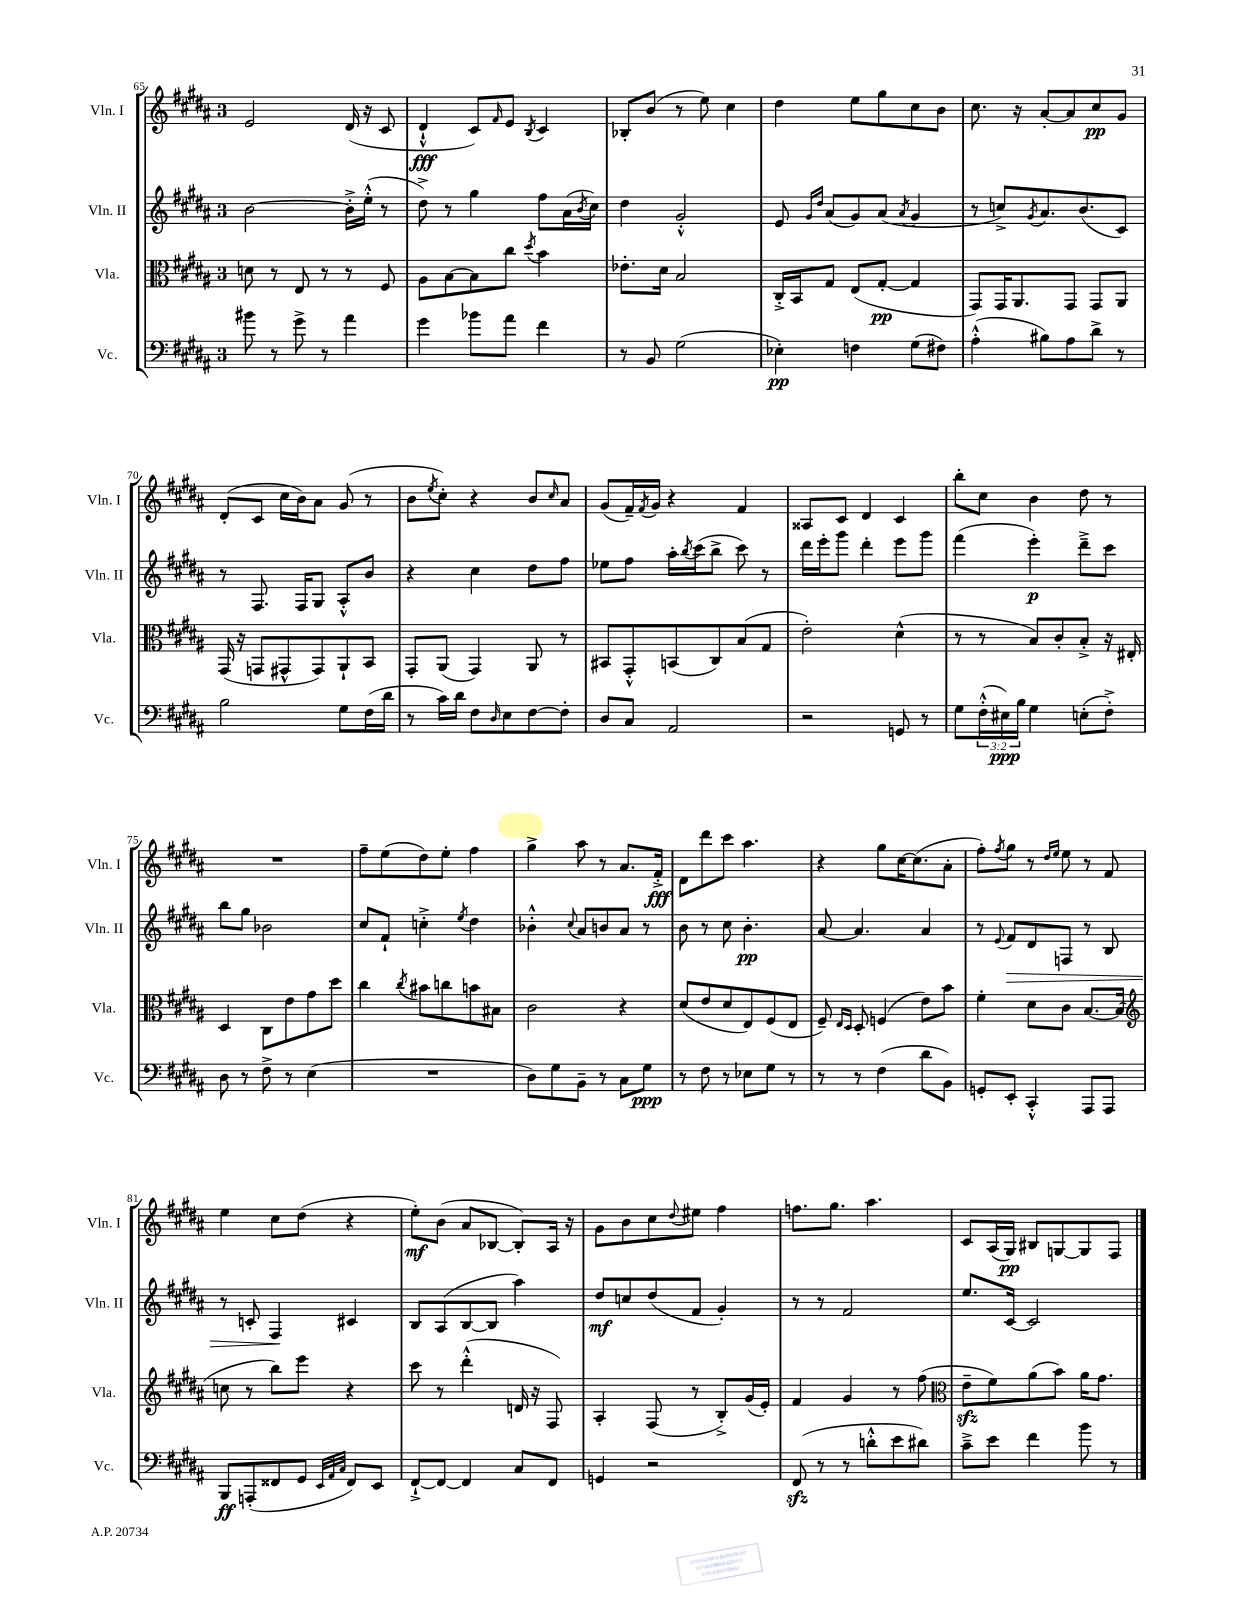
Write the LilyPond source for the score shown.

<<
\new StaffGroup <<
\new Staff = "s0" \with { instrumentName = "Vln. I" shortInstrumentName = "Vln. I" } {
    \clef treble \key b \major \once \override Staff.TimeSignature.style = #'single-digit \time 3/4
    e'2 dis'16( r16 cis'8 |
    dis'4-!-^\fff cis'8) \grace { fis'16 } e'8 \acciaccatura { b8 } cis'4 |
    bes8-. b'8( r8 e''8) cis''4 |
    dis''4 e''8 gis''8 cis''8 b'8 |
    cis''8. r16 ais'8~-. ais'8 cis''8\pp gis'8 |
    dis'8-.( cis'8 cis''16 b'16) ais'8 gis'8( r8 |
    b'8 \acciaccatura { e''8 } cis''8-.) r4 b'8 \grace { cis''16 } ais'8 |
    gis'8( fis'16--) \acciaccatura { fis'8 } gis'16 r4 fis'4 |
    aisis8 cis'8 dis'4 cis'4 |
    b''8-. cis''8 b'4 dis''8 r8 |
    R2. |
    fis''8-- e''8( dis''8) e''8-. fis''4 |
    gis''4-> ais''8 r8 ais'8. fis'16-.->\fff |
    dis'8 dis'''8 cis'''8 ais''4. |
    r4 gis''8 cis''16~ cis''8.( ais'8-. |
    fis''8-.) \acciaccatura { fis''8 } gis''8 r8 \grace { dis''16 e''16 } e''8 r8 fis'8 |
    e''4 cis''8 dis''8( r4 |
    e''8-.\mf) b'8( ais'8 bes8~ bes8-.) ais16 r16 |
    gis'8 b'8 cis''8 \appoggiatura { dis''8 } eis''8 fis''4 |
    f''8. gis''8. ais''4. |
    cis'8 ais16( gis16\pp) bis8 g8~ g8 fis8 \bar "|." |
}
\new Staff = "s1" \with { instrumentName = "Vln. II" shortInstrumentName = "Vln. II" } {
    \clef treble \key b \major \once \override Staff.TimeSignature.style = #'single-digit \time 3/4
    b'2~ b'16-.-> e''16-.-^( r8 |
    dis''8->) r8 gis''4 fis''8 ais'16( \acciaccatura { b'8 } cis''16) |
    dis''4 gis'2-.-^ |
    e'8 \grace { gis'16 dis''16 } ais'8( gis'8) ais'8( \acciaccatura { ais'8 } gis'4 |
    r8 c''8->) \acciaccatura { gis'8 } ais'8. b'8.( cis'8) |
    r8 fis8. fis16 gis8 ais8-.-^ b'8 |
    r4 cis''4 dis''8 fis''8 |
    ees''8 fis''8 ais''16-. \acciaccatura { b''8 } cis'''16( b''8-> cis'''8) r8 |
    dis'''16 e'''16-. gis'''8 dis'''4-. e'''8 gis'''8 |
    fis'''4( e'''4-.\p) dis'''8---> cis'''8 |
    b''8 gis''8 bes'2 |
    cis''8 fis'8-! c''4-.-> \acciaccatura { e''8 } dis''4 |
    bes'4-.-^ \appoggiatura { cis''8 } ais'8 b'8 ais'8 r8 |
    b'8 r8 cis''8 b'4.-.\pp |
    ais'8~ ais'4. ais'4 |
    r8 \appoggiatura { e'8 } fis'8\> dis'8 f8 r8 b8 |
    r8 c'8-. fis4\! cis'4 |
    b8 ais8( b8~ b8 ais''4) |
    dis''8\mf c''8 dis''8( fis'8 gis'4-.) |
    r8 r8 fis'2 |
    e''8. cis'16~ cis'2 \bar "|." |
}
\new Staff = "s2" \with { instrumentName = "Vla." shortInstrumentName = "Vla." } {
    \clef alto \key b \major \once \override Staff.TimeSignature.style = #'single-digit \time 3/4
    d'8 r8 e8 r8 r8 fis8 |
    ais8 b8~ b8 cis''8 \acciaccatura { dis''8 } b'4 |
    ees'8.-. dis'16 b2 |
    cis16-.-> b,16 gis8 e8( gis8~-.\pp gis4 |
    gis,8) gis,16 ais,8. gis,8 gis,8 ais,8 |
    gis,16( r16 g,8 gis,8-^ gis,8) ais,8-! b,8 |
    gis,8-. ais,8( gis,4) ais,8 r8 |
    bis,8 gis,8-.-^ b,8( cis8) b8( gis8 |
    e'2-.) dis'4-^( |
    r8 r8 b8) cis'8-. b8-.-> r16 eis16-. |
    dis4 cis8 e'8 gis'8 dis''8 |
    cis''4 \acciaccatura { cis''8 } bis'8 c''8 b'8 bis8 |
    cis'2 r4 |
    dis'8( e'8 dis'8 e8) fis8( e8 |
    fis8--) \grace { e16 dis16 } dis8-. f4( e'8) b'8 |
    fis'4-. dis'8 cis'8 b8.~ b16( |
    \clef treble c''8 r8 b''8) e'''8 r4 |
    cis'''8 r8 dis'''4-.-^( d'16 r16 fis8) |
    ais4-. fis8( r8 b8-.->) gis'16( e'16-.) |
    fis'4 gis'4 r8 fis''8( |
    \clef alto e'8--\sfz fis'8) ais'8( b'8) ais'16 gis'8. \bar "|." |
}
\new Staff = "s3" \with { instrumentName = "Vc." shortInstrumentName = "Vc." } {
    \clef bass \key b \major \once \override Staff.TimeSignature.style = #'single-digit \time 3/4 \override Staff.TupletNumber.text = #tuplet-number::calc-fraction-text
    bis'8 r8 gis'8-> r8 ais'4 |
    gis'4 bes'8 ais'8 fis'4 |
    r8 b,8 gis2( |
    ees4-.\pp) f4 gis8( fis8) |
    ais4-.-^( bis8) ais8 dis'8-> r8 |
    b2 gis8 fis16( dis'16 |
    r8 cis'16) dis'16 fis8 \grace { dis16 } e8 fis8~ fis8-. |
    dis8 cis8 ais,2 |
    r2 g,8 r8 |
    gis8 \tuplet 3/2 { fis16-.-^( eis16\ppp) b16 } gis4 e8-.( fis8-.->) |
    dis8 r8 fis8-> r8 e4( |
    R2. |
    dis8) gis8 b,8-- r8 cis8 gis8\ppp |
    r8 fis8 r8 ees8 gis8 r8 |
    r8 r8 fis4( dis'8 b,8) |
    g,8-. e,8-. cis,4-.-^ ais,,8 ais,,8 |
    b,,8\ff a,,8-.( fisis,8 gis,8 \grace { e,32 ais,32 cis32 } fisis,8) e,8 |
    fis,8~-!-> fis,8~ fis,4 cis8 fis,8 |
    g,4 r2 |
    fis,8\sfz( r8 r8 d'8-.-^ e'8 dis'8) |
    cis'8---> e'8 fis'4 b'8 r8 \bar "|." |
}
>>
>>
\layout { \context { \Score currentBarNumber = #65 } }
